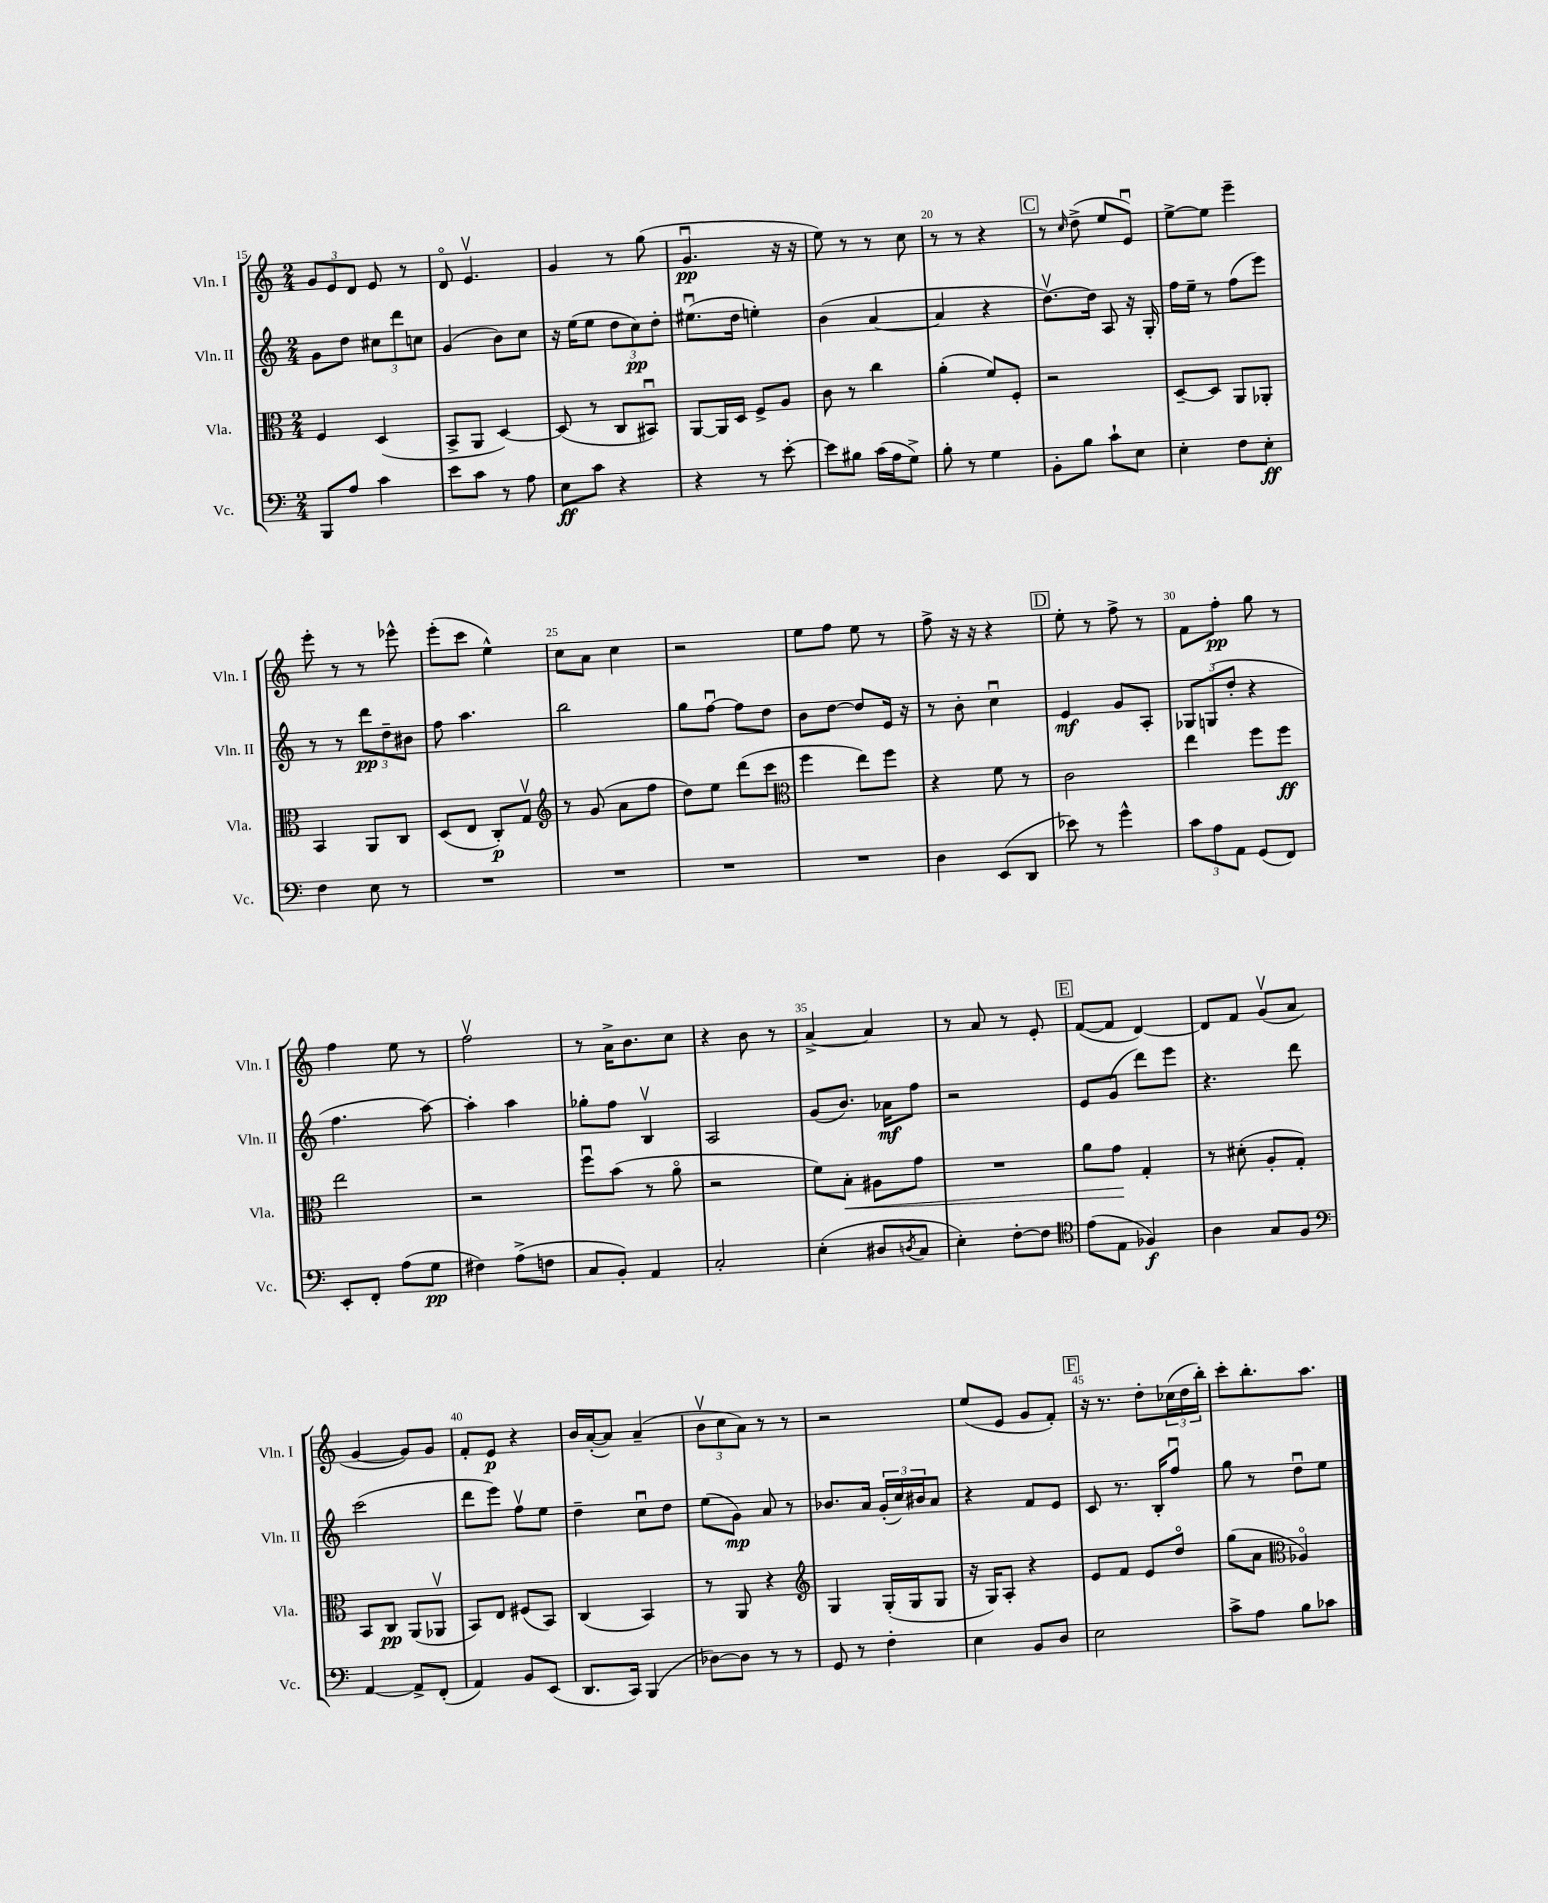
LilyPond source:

<<
\new StaffGroup <<
\new Staff = "s0" \with { instrumentName = "Vln. I" shortInstrumentName = "Vln. I" } {
    \clef treble \key c \major \numericTimeSignature \time 2/4
    \tuplet 3/2 { g'8 e'8 d'8 } e'8 r8 |
    d'8\flageolet e'4.\upbow |
    g'4 r8 g''8( |
    g'4.\downbow\pp r16 r16 |
    e''8) r8 r8 c''8 |
    r8 r8 r4 |
    \mark \markup { \box "C" } r8 \grace { c''16 } d''8->( e''8 e'8\downbow) |
    e''8~-> e''8 e'''4-- |
    e'''8-. r8 r8 ees'''8-^ |
    e'''8-.( c'''8 e''4-^) |
    c''8 a'8 c''4 |
    r2 |
    e''8 f''8 e''8 r8 |
    f''8-> r16 r16 r4 |
    \mark \markup { \box "D" } e''8-. r8 f''8-> r8 |
    f'8 f''8-.\pp g''8 r8 |
    f''4 e''8 r8 |
    f''2\upbow |
    r8 a'16-> b'8. c''8 |
    r4 b'8 r8 |
    a'4~-> a'4 |
    r8 a'8 r8 e'8-. |
    \mark \markup { \box "E" } f'8~( f'8 d'4~) |
    d'8 f'8 g'8\upbow( a'8 |
    g'4~ g'8) g'8 |
    f'8-. e'8\p r4 |
    b'16 a'16~-.( a'8) a'4--( |
    \tuplet 3/2 { b'8\upbow c''8 a'8) } r8 r8 |
    r2 |
    e''8( e'8 g'8 f'8-.) |
    \mark \markup { \box "F" } r16 r8. d''8-. \tuplet 3/2 { ces''16( d''16 b''16-.) } |
    c'''8-. b''8.-. a''8. \bar "|." |
}
\new Staff = "s1" \with { instrumentName = "Vln. II" shortInstrumentName = "Vln. II" } {
    \clef treble \key c \major \numericTimeSignature \time 2/4
    g'8 d''8 \tuplet 3/2 { cis''8 d'''8 c''8 } |
    g'4( b'8) c''8 |
    r16 e''16( e''8 \tuplet 3/2 { d''8 c''8\pp) d''8-. } |
    eis''8.\downbow( d''16 e''4-.) |
    b'4( a'4~ |
    a'4 r4 |
    \mark \markup { \box "C" } d''8.~\upbow) d''16 a8 r16 g16-. |
    f''16 e''16-- r8 f''8( e'''8) |
    r8 r8 \tuplet 3/2 { d'''8\pp d''8-- bis'8 } |
    f''8 a''4. |
    b''2 |
    g''8 f''8~\downbow f''8 d''8 |
    b'8 d''8~ d''8 e'16 r16 |
    r8 b'8-. c''4\downbow |
    \mark \markup { \box "D" } e'4\mf g'8 a8-. |
    \tuplet 3/2 { ges8 g8( d''8-. } r4 |
    f''4. a''8~) |
    a''4-. a''4 |
    ges''8-. f''8 b4\upbow |
    a2 |
    g'8( b'8.) aes'16\mf f''8 |
    r2 |
    \mark \markup { \box "E" } e'8 g'8( d'''8) e'''8 |
    r4. d'''8 |
    c'''2( |
    d'''8 e'''8) f''8\upbow e''8 |
    d''4-- c''8\downbow d''8 |
    e''8( g'8\mp) a'8 r8 |
    bes'8. a'16 \tuplet 3/2 { g'16-.( c''16) bis'16 } a'8 |
    r4 f'8 e'8 |
    \mark \markup { \box "F" } c'8 r8. b16-. f''8\downbow |
    g''8 r8 d''8\downbow e''8 \bar "|." |
}
\new Staff = "s2" \with { instrumentName = "Vla." shortInstrumentName = "Vla." } {
    \clef alto \key c \major \numericTimeSignature \time 2/4
    f4 d4( |
    b,8-> a,8 d4~) |
    d8( r8 c8 bis,8\downbow) |
    a,8~ a,16 d16 f8-> a8 |
    c'8 r8 c''4 |
    a'4-.( f'8) f8-. |
    \mark \markup { \box "C" } r2 |
    d8~-- d8 a,8 aes,8-. |
    b,4 a,8 c8 |
    d8( e8 c8-.\p) g8\upbow |
    \clef treble r8 g'8( a'8 f''8 |
    d''8) e''8 d'''8( c'''8 |
    \clef alto f''4 e''8) f''8 |
    r4 f'8 r8 |
    \mark \markup { \box "D" } c'2 |
    e''4 f''8 f''8\ff |
    e''2 |
    r2 |
    f''8\downbow b'8( r8 a'8\flageolet |
    r2 |
    f'8) b8-.\< ais8 g'8 |
    R2 |
    \mark \markup { \box "E" } a'8 g'8\! g4-. |
    r8 dis'8-.( a8-. g8-.) |
    b,8 c8\pp a,8( aes,8\upbow |
    b,8) e8 fis8( b,8) |
    c4( b,4) |
    r8 a,8 r4 |
    \clef treble g4 g16-.( g16 g8 |
    r16 g16) a8-. r4 |
    \mark \markup { \box "F" } e'8 f'8 e'8 d''8\flageolet |
    g''8( a'8 \clef alto aes4\flageolet) \bar "|." |
}
\new Staff = "s3" \with { instrumentName = "Vc." shortInstrumentName = "Vc." } {
    \clef bass \key c \major \numericTimeSignature \time 2/4
    b,,8 a8 c'4 |
    e'8 c'8 r8 a8 |
    e8\ff c'8 r4 |
    r4 r8 e'8~-. |
    e'8 bis8 c'16( a16 g8->) |
    b8-. r8 g4 |
    \mark \markup { \box "C" } b,8-. b8 c'8-! e8 |
    e4-. f8 e8-.\ff |
    f4 e8 r8 |
    R2 |
    R2 |
    R2 |
    R2 |
    d4 e,8( d,8 |
    \mark \markup { \box "D" } ees'8) r8 g'4-^ |
    \tuplet 3/2 { c'8 a8 a,8 } g,8( f,8) |
    e,8-. f,8-. a8( g8\pp |
    fis4) a8->( f8 |
    c8 b,8-.) a,4 |
    c2-. |
    e4-.( dis8 \acciaccatura { d8 } c8 |
    e4-.) f8~-. f8 |
    \mark \markup { \box "E" } \clef tenor e'8( e8 fes4\f) |
    a4 g8 f8 |
    \clef bass a,4~ a,8-> f,8-.( |
    a,4) b,8 e,8( |
    d,8. c,16) b,,4( |
    des8~) des8 r8 r8 |
    g,8 r8 f4-. |
    e4 b,8 d8 |
    \mark \markup { \box "F" } e2 |
    c'8-> a8 b8 ces'8 \bar "|." |
}
>>
>>
\layout { \context { \Score currentBarNumber = #15 \override BarNumber.break-visibility = ##(#f #t #t) barNumberVisibility = #(every-nth-bar-number-visible 5) } }
